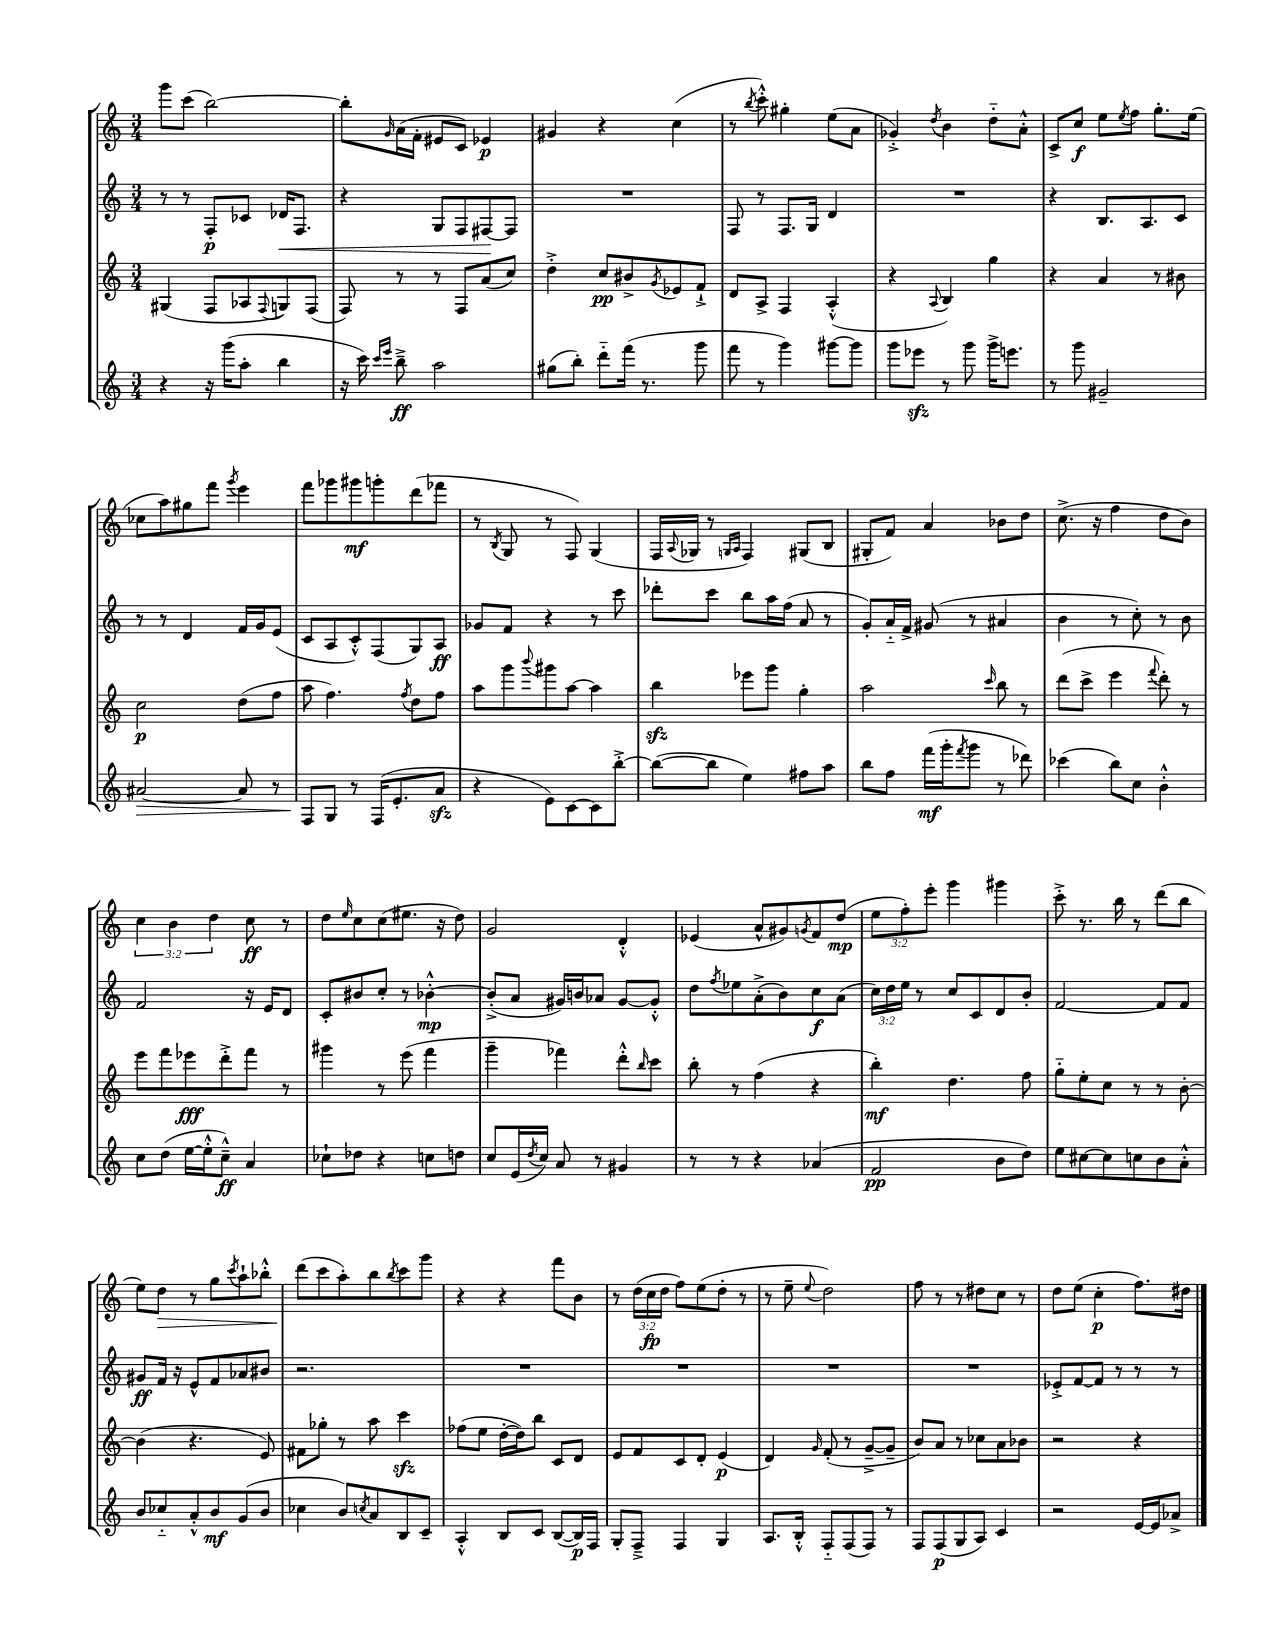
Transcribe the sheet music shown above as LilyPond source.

<<
\new StaffGroup <<
\new Staff = "s0" {
    \clef treble \key c \major \numericTimeSignature \time 3/4 \override Staff.TupletNumber.text = #tuplet-number::calc-fraction-text
    g'''8 c'''8( b''2~) |
    b''8-. \grace { g'16 } a'16( f'16-. eis'8 c'8) ees'4\p |
    gis'4 r4 c''4( |
    r8 \acciaccatura { b''8 } c'''8-.-^) gis''4-. e''8( a'8 |
    ges'4-.->) \acciaccatura { d''8 } b'4 d''8-_ a'8-.-^ |
    c'8-> c''8\f e''8 \acciaccatura { e''8 } f''8 g''8.-. e''16( |
    ces''8 a''8) gis''8 f'''8 \acciaccatura { g'''8 } e'''4 |
    f'''8 ges'''8 gis'''8\mf g'''8-. d'''8( fes'''8 |
    r8 \acciaccatura { b8 } g8 r8 f8) g4( |
    f16 \appoggiatura { a8 } ges16 r8 \grace { g16 a16 } f4) gis8( b8 |
    gis8-. f'8) a'4 bes'8 d''8 |
    c''8.->( r16 f''4 d''8 b'8) |
    \tuplet 3/2 { c''4 b'4 d''4 } c''8\ff r8 |
    d''8 \grace { e''16 } c''8 c''8( eis''8. r16 d''8) |
    g'2 d'4-.-^ |
    ees'4( a'8-^ gis'8) \acciaccatura { g'8 } f'8 d''8\mp( |
    \tuplet 3/2 { e''8 f''8-.) e'''8-. } g'''4 gis'''4 |
    c'''8-.-> r8. b''16 r8 d'''8( b''8 |
    e''8) d''8\> r8 g''8 \acciaccatura { c'''8 } a''8-! bes''8-.-^ |
    d'''8\!( c'''8 a''8-.) b''8 \acciaccatura { b''8 } c'''8 g'''8 |
    r4 r4 f'''8 b'8 |
    r8 \tuplet 3/2 { d''16( c''16\fp d''16 } f''8) e''8( d''8-. r8 |
    r8 e''8-- \appoggiatura { e''8 } d''2) |
    f''8 r8 r8 dis''8 c''8 r8 |
    d''8 e''8( c''4-.\p f''8.) dis''16 \bar "|." |
}
\new Staff = "s1" {
    \clef treble \key c \major \numericTimeSignature \time 3/4 \override Staff.TupletNumber.text = #tuplet-number::calc-fraction-text
    r8 r8 f8-.\p ces'8 des'16\< f8. |
    r4 g8 f8 fis8~\! fis8 |
    R2. |
    f8 r8 f8. g16 d'4 |
    R2. |
    r4 b8. a8. c'8 |
    r8 r8 d'4 f'16 g'16 e'8( |
    c'8 a8 c'8-.-^) f8( g8) a8\ff |
    ges'8 f'8 r4 r8 c'''8 |
    des'''8-. c'''8 b''8 a''16 f''16( a'8 r8 |
    g'8-.) a'16-_ f'16-> gis'8( r8 ais'4 |
    b'4 r8 c''8-.) r8 b'8 |
    f'2 r16 e'16 d'8 |
    c'8-. bis'8 c''8-. r8 bes'4~-.-^\mp |
    bes'8-.->( a'8 gis'16) b'16 aes'8 gis'8~ gis'8-.-^ |
    d''8 \acciaccatura { f''8 } ees''8 a'8-.->( b'8) c''8\f a'8( |
    \tuplet 3/2 { c''16) d''16 e''16 } r8 c''8 c'8 d'8 b'8-. |
    f'2~ f'8 f'8 |
    gis'8\ff f'16 r16 e'8-^ f'8 aes'8 bis'8 |
    r2. |
    R2. |
    R2. |
    R2. |
    R2. |
    ees'8-.-> f'8~ f'8 r8 r8 r8 \bar "|." |
}
\new Staff = "s2" {
    \clef treble \key c \major \numericTimeSignature \time 3/4
    gis4( f8 aes8 \appoggiatura { f8 } g8) f8( |
    f8) r8 r8 f8 a'8( c''8) |
    d''4-.-> c''8\pp bis'8-> \acciaccatura { g'8 } ees'8 f'8-!-> |
    d'8 a8-> f4 a4-.-^( |
    r4 \appoggiatura { a8 } b4) g''4 |
    r4 a'4 r8 bis'8 |
    c''2\p d''8( f''8 |
    a''8 f''4.) \acciaccatura { f''8 } d''8 f''8 |
    a''8 g'''8 \appoggiatura { b'''8 } gis'''8 a''8~ a''4 |
    b''4\sfz ees'''8 g'''8 g''4-. |
    a''2 \grace { c'''16 } b''8 r8 |
    d'''8( c'''8-> e'''4 \appoggiatura { f'''8 } d'''8-.) r8 |
    e'''8 f'''8 ees'''8\fff d'''8-.-> f'''8 r8 |
    gis'''4 r8 e'''8( f'''4 |
    g'''4-- fes'''4) d'''8-.-^ \grace { b''16 } c'''8 |
    b''8-. r8 f''4( r4 |
    b''4-.\mf) d''4. f''8 |
    g''8-_ e''8-. c''8 r8 r8 b'8~-. |
    b'4( r4. e'8) |
    fis'8 ges''8-. r8 a''8 c'''4\sfz |
    fes''8( e''8 d''16~-. d''16) b''8 c'8 d'8 |
    e'8 f'8 c'8 d'8-. e'4\p( |
    d'4) \grace { g'16 } f'8-.( r8 g'8~---> g'8-- |
    b'8) a'8 r8 ces''8 a'8 bes'8 |
    r2 r4 \bar "|." |
}
\new Staff = "s3" {
    \clef treble \key c \major \numericTimeSignature \time 3/4
    r4 r16 g'''16( a''8-. b''4 |
    r16 c'''16) \grace { c'''16 e'''16 } b''8--->\ff a''2 |
    gis''8( b''8-.) d'''8-_ f'''16( r8. g'''8 |
    f'''8 r8 g'''4) gis'''8~ gis'''8 |
    g'''8 ees'''8\sfz r8 g'''8 g'''16-> e'''8. |
    r8 g'''8 gis'2-- |
    ais'2~\> ais'8 r8 |
    f8\! g8 r8 f16( e'8.-. a'8\sfz |
    r4 e'8) c'8~ c'8 b''8~-.-> |
    b''8~( b''8 e''4) fis''8 a''8 |
    b''8 f''8 f'''16\mf( g'''16-. \acciaccatura { f'''8 } g'''8 r8 des'''8) |
    ces'''4( b''8) c''8 b'4-.-^ |
    c''8 d''8( e''16~ e''16-.-^ c''8---^\ff) a'4 |
    ces''8-! des''8 r4 c''8 d''8 |
    c''8 e'16( \acciaccatura { d''8 } c''16) a'8 r8 gis'4 |
    r8 r8 r4 aes'4( |
    f'2\pp b'8 d''8) |
    e''8 cis''8~ cis''8 c''8 b'8 a'8-.-^ |
    b'8 ces''8-_ a'8-.-^ b'8\mf g'8( b'8 |
    ces''4 b'8) \acciaccatura { c''8 } a'8 b8 c'8-- |
    a4-.-^ b8 c'8 b8~( b16\p) f16 |
    g8-. f8---> f4 g4 |
    a8. b16-.-^ f8-_ f8( f8) r8 |
    f8 f8\p( g8 a8) c'4 |
    r2 e'16~ e'16 aes'8-> \bar "|." |
}
>>
>>
\layout { \context { \Score \remove "Bar_number_engraver" } }
